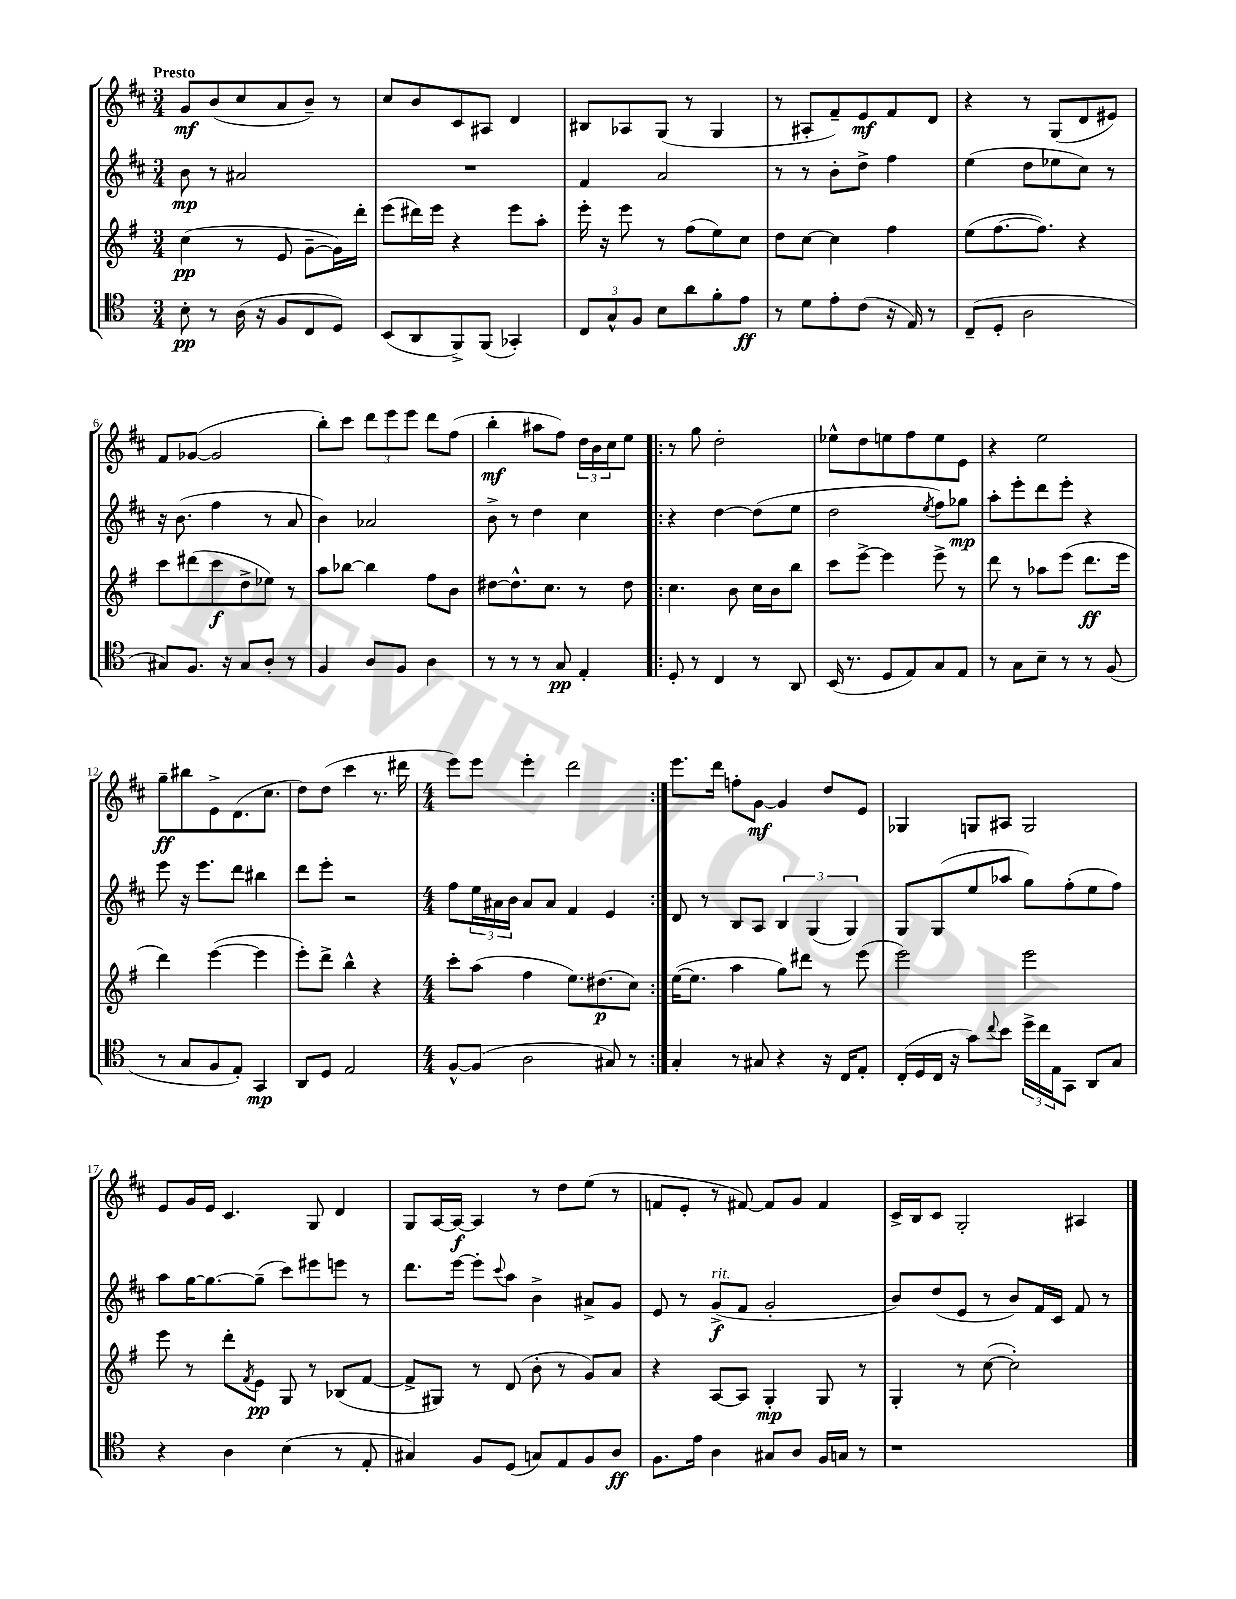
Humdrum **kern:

**kern	**kern	**kern	**kern
*staff4	*staff3	*staff2	*staff1
*clefC4	*clefG2	*clefG2	*clefG2
*k[]	*k[f#]	*k[f#c#]	*k[f#c#]
*M3/4	*M3/4	*M3/4	*M3/4
8B'	(4cc	8b	8g
8r	.	8r	(8b
(16A	8r	2a#	8cc#
16r	.	.	.
8F	8e	.	8a
8C	[8g~	.	8b~)
8D)	16g])	.	8r
.	16ddd'	.	.
=	=	=	=
(8BB	(8eee	2.r	8cc#
8AA	16ddd#)	.	8b
.	16eee	.	.
8FF^)	4r	.	8c#
(8FF	.	.	8A#
4GG-')	8eee	.	4d
.	8aa'	.	.
=	=	=	=
12C	16eee'	4f#	8B#
.	16r	.	.
12G^^	.	.	.
.	8eee	.	8A-
12F	.	.	.
8B	8r	2a	(8G
8a	(8ff#	.	8r
8f'	8ee)	.	4G
8e	8cc	.	.
=	=	=	=
8r	8dd	8r	8r
8d	[8cc	8r	8A#'
8e'	4cc]	8b'	8f#~)
(8c	.	8dd^	8e
16r	4ff#	4ff#	8f#
16E)	.	.	.
8r	.	.	8d
=	=	=	=
(8C~	(8ee	(4ee	4r
8D'	[8.ff#	.	.
2A	.	8dd	8r
.	8.ff#])	.	.
.	.	8ee-	(8G
.	4r	8cc#)	8d
.	.	8r	8e#)
=	=	=	=
8G#)	8ccc	16r	8f#
.	.	(8.b	.
8.F	(8ddd#	.	([8g-
.	8ccc	4ff#	2g-]
16r	.	.	.
8G#	8dd^	.	.
8A'	8ee-)	8r	.
8r	8r	8a	.
=	=	=	=
4F	8aa	4b)	8bb')
.	[8bb-	.	8ccc#
8A	4bb-]	2a-	12ddd
.	.	.	12eee
8F	.	.	.
.	.	.	12eee
4A	8ff#	.	8ddd
.	8b	.	(8ff#
=	=	=	=
8r	[8dd#	8b^	4bb'
8r	8.dd#^^]	8r	.
8r	.	4dd	8aa#
.	8.cc	.	.
8G	.	.	8ff#)
4E'	8r	4cc#	24dd
.	.	.	24b
.	.	.	24cc#
.	8dd#	.	8ee
=!|:	=!|:	=!|:	=!|:
8D'	4.cc	4r	8r
8r	.	.	8gg
4C	.	[4dd	2dd'
.	8b	.	.
8r	16cc	(8dd]	.
.	16b	.	.
8AA	8bb	8ee	.
=	=	=	=
(16BB	8ccc	2dd	8ee-^^
8.r	.	.	.
.	[8eee^	.	8dd
8D	4eee]	.	8ee
8E)	.	.	8ff#
.	.	8qee	.
8G	8eee^	8ff#)	8ee
8E	8r	8gg-	8e
=	=	=	=
8r	8ddd	8aa'	4r
8G	8r	8eee'	.
8B~	8aa-	8ddd	2ee
8r	(8eee	8eee'	.
8r	8.ddd	4r	.
(8F	.	.	.
.	16eee	.	.
=	=	=	=
8r	4ddd)	8eee	8gg~
8G	.	16r	8bb#
.	.	8.eee	.
8F	([4eee	.	8e^
8E')	.	8ddd	(8.d
4GG	4eee]	4bb#	.
.	.	.	8.cc#
=	=	=	=
8AA	8eee')	8ddd	8dd)
8D	8ddd^	8eee'	(8dd
2E	4bb^^	2r	4ccc#
.	4r	.	8.r
.	.	.	16ddd#
=	=	=	=
*M4/4	*M4/4	*M4/4	*M4/4
[8F^^	8ccc'	8ff#	8eee)
(8F]	(8aa	24ee	8eee
.	.	24a#	.
.	.	24b	.
2A	4ff#	8a#	4eee'
.	.	8a#	.
.	8.ee)	4f#	2ddd
.	(8.dd#	.	.
8G#)	.	4e	.
8r	8cc)	.	.
=:|!	=:|!	=:|!	=:|!
4G'	([16ee	8d	8.eee
.	8.ee]	.	.
.	.	8r	.
.	.	.	16ddd
8r	4aa	8B	8ff'
8G#	.	8A	[8g
4r	8gg)	6B	4g]
.	8ddd#	.	.
.	.	(6G	.
16r	8r	.	8dd
16C	.	.	.
.	.	6G)	.
8E'	(8eee	.	8e
=	=	=	=
(16C'	2eee)	8G	4G-
16D	.	.	.
16C	.	(8G	.
16r	.	.	.
8g)	.	8ee	8G
8qqcc	.	.	.
8b	.	8aa-	8A#
24dd^	2eee	8gg)	2G
24cc	.	.	.
24E	.	.	.
8GG	.	(8ff#'	.
8AA	.	8ee	.
8G	.	8ff#)	.
=	=	=	=
4r	8eee	8aa	8e
.	8r	[16gg	16g
.	.	8.gg_	16e
4A	8ddd'	.	4.c#
.	8qf#	.	.
.	8e	(8gg~]	.
(4B	8G	8ccc#)	.
.	8r	8eee#	8G
8r	(8B-	8eee	4d
8E'	[8f#	8r	.
=	=	=	=
4G#)	8f#^]	8.ddd	8G
.	8G#)	.	[16A
.	.	[16eee	16A_
8F	8r	8eee']	4A]
.	.	8qqccc#	.
(8D	(8d	8aa	.
8G)	8b'	4b^	8r
8E	8r	.	8dd
8F	8g)	8a#^	(8ee
8A	8a	8g	8r
=	=	=	=
8.F	4r	8e	8f
.	.	8r	8e'
16e	.	.	.
4A	[8A	(8g^	8r
.	8A]	8f#	[8f#)
8G#	4G'	2g'	8f#]
8A	.	.	8g
16F	8G	.	4f#
16G	.	.	.
8r	8r	.	.
=	=	=	=
1r	4G'	8b)	16c#^
.	.	.	16B
.	.	(8dd	8c#
.	8r	8e	2G'
.	([8cc	8r	.
.	2cc'])	8b)	.
.	.	16f#	.
.	.	16c#	.
.	.	8f#	4A#
.	.	8r	.
==	==	==	==
*-	*-	*-	*-
